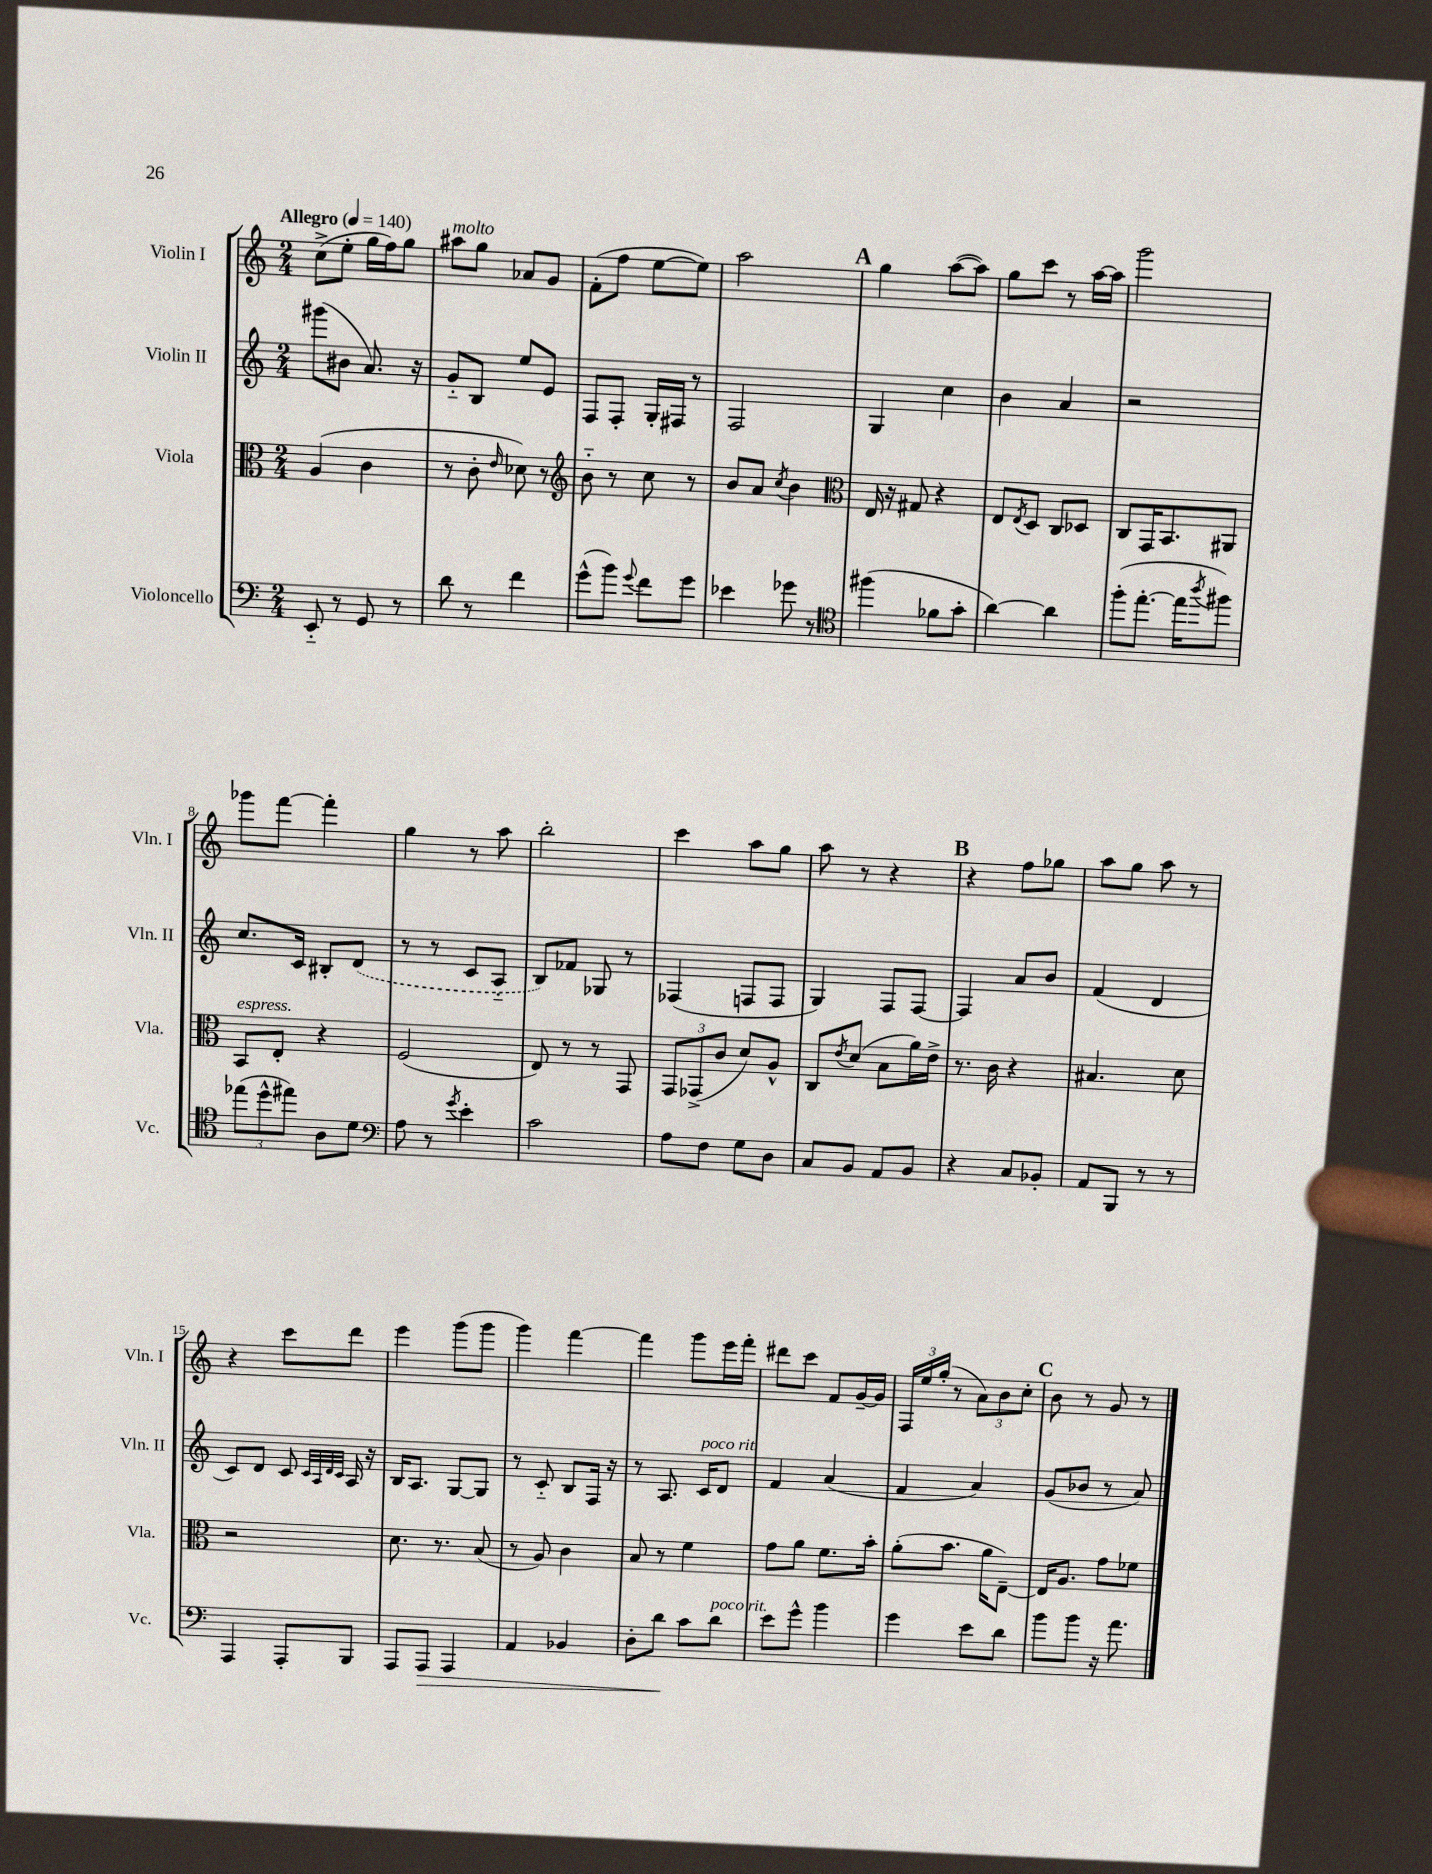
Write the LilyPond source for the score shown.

<<
\new StaffGroup <<
\new Staff = "s0" \with { instrumentName = "Violin I" shortInstrumentName = "Vln. I" } {
    \clef treble \key c \major \numericTimeSignature \time 2/4 \tempo "Allegro" 4 = 140
    c''8->( e''8-. g''16 f''16) g''8 |
    ais''8^\markup { \italic "molto" } g''8 aes'8 g'8 |
    f'8-.( f''8 e''8~ e''8) |
    a''2 |
    \mark \markup { \bold "A" } g''4 a''8~( a''8) |
    g''8 c'''8 r8 a''16~ a''16 |
    g'''2 |
    ges'''8 f'''8~ f'''4-. |
    g''4 r8 a''8 |
    b''2-. |
    c'''4 a''8 g''8 |
    a''8 r8 r4 |
    \mark \markup { \bold "B" } r4 f''8 ges''8 |
    a''8 g''8 a''8 r8 |
    r4 c'''8 d'''8 |
    e'''4 g'''8( g'''8 |
    g'''4) f'''4~ |
    f'''4 g'''8 e'''16 f'''16-. |
    dis'''8 c'''8 f'8 g'16~-- g'16 |
    \tuplet 3/2 { f16 e''16 g''16-.( } r8 \tuplet 3/2 { a'8) b'8 c''8-. } |
    \mark \markup { \bold "C" } b'8 r8 g'8 r8 \bar "|." |
}
\new Staff = "s1" \with { instrumentName = "Violin II" shortInstrumentName = "Vln. II" } {
    \clef treble \key c \major \numericTimeSignature \time 2/4
    gis'''8( bis'8 a'8.) r16 |
    g'8-_ b8 e''8 e'8 |
    f8 f8-. g16-. fis16 r8 |
    f2 |
    \mark \markup { \bold "A" } g4 c''4 |
    b'4 a'4 |
    r2 |
    c''8. c'16 bis8-. \once \slurDashed d'8( |
    r8 r8 c'8 a8-_ |
    b8) fes'8 ges8 r8 |
    fes4( f8 f8 |
    g4) f8 f8~ |
    \mark \markup { \bold "B" } f4 a'8 b'8 |
    f'4( d'4 |
    c'8) d'8 c'8 \grace { c'32 a32 d'32 c'32 } a16 r16 |
    b16 a8. g8~ g8 |
    r8 c'8-_ b8 f16 r16 |
    r8 a8. c'16^\markup { \italic "poco rit." } d'8 |
    f'4 a'4( |
    f'4 a'4) |
    \mark \markup { \bold "C" } g'8( bes'8 r8 a'8) \bar "|." |
}
\new Staff = "s2" \with { instrumentName = "Viola" shortInstrumentName = "Vla." } {
    \clef alto \key c \major \numericTimeSignature \time 2/4
    a4( c'4 |
    r8 c'8-. \grace { e'16 } des'8) r8 |
    \clef treble b'8-_ r8 c''8 r8 |
    b'8 a'8 \acciaccatura { c''8 } b'4 |
    \mark \markup { \bold "A" } \clef alto e16 r16 gis8 r4 |
    e8 \acciaccatura { e8 } d8 c8 des8 |
    c8 g,16 b,8. ais,8 |
    b,8^\markup { \italic "espress." } e8-. r4 |
    f2( |
    e8) r8 r8 g,8 |
    \tuplet 3/2 { g,8 ges,8->( c'8 } d'8) a8-^ |
    c8 \acciaccatura { e'8 } d'8( b8 a'16) e'16-> |
    \mark \markup { \bold "B" } r8. c'16 r4 |
    bis4. d'8 |
    r2 |
    d'8. r8. b8( |
    r8 a8) c'4 |
    b8 r8 f'4 |
    g'8 a'8 f'8. b'16-. |
    a'8-.( b'8. a'16 e8~--) |
    \mark \markup { \bold "C" } e16 a8. g'8 fes'8 \bar "|." |
}
\new Staff = "s3" \with { instrumentName = "Violoncello" shortInstrumentName = "Vc." } {
    \clef bass \key c \major \numericTimeSignature \time 2/4
    e,8-_ r8 g,8 r8 |
    d'8 r8 f'4 |
    g'8-^( b'8) \appoggiatura { g'8 } f'8 g'8 |
    ees'4 ges'8 r8 |
    \mark \markup { \bold "A" } \clef tenor fis''4( fes'8 g'8-. |
    a'4~) a'4 |
    f''8-.( e''8.~-. e''16 \acciaccatura { a''8 } fis''8) |
    \tuplet 3/2 { ees''8( d''8-^ eis''8) } a8 d'8 |
    \clef bass a8 r8 \acciaccatura { g'8 } e'4-. |
    c'2 |
    a8 f8 g8 d8 |
    c8 b,8 a,8 b,8 |
    \mark \markup { \bold "B" } r4 c8 bes,8-. |
    a,8 b,,8 r8 r8 |
    a,,4 a,,8-. b,,8 |
    a,,8 a,,8\> a,,4 |
    a,4 bes,4 |
    d8-. d'8\! c'8 d'8^\markup { \italic "poco rit." } |
    e'8 g'8-^ b'4 |
    g'4 e'8 d'8 |
    \mark \markup { \bold "C" } b'8 b'8 r16 a'8. \bar "|." |
}
>>
>>
